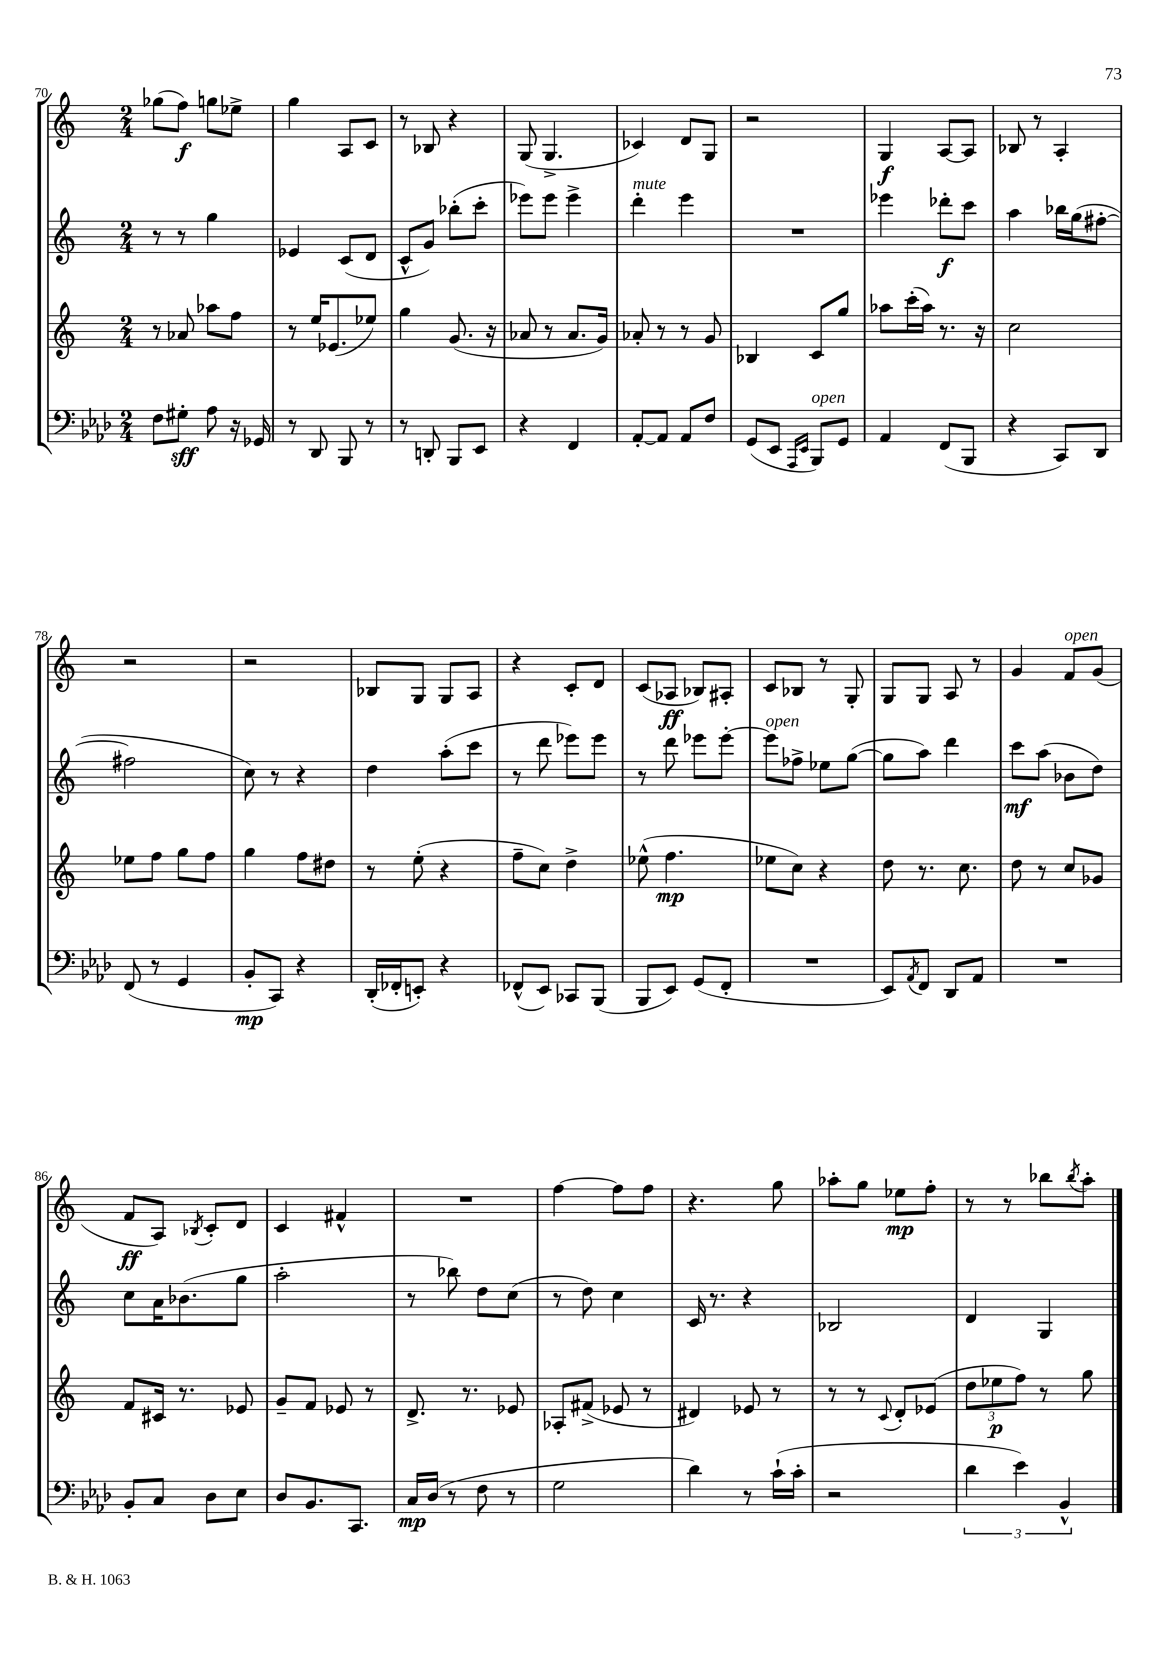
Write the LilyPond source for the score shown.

<<
\new StaffGroup <<
\new Staff = "s0" {
    \clef treble \key c \major \numericTimeSignature \time 2/4
    ges''8( f''8\f) g''8 ees''8-> |
    g''4 a8 c'8 |
    r8 bes8 r4 |
    g8( g4.-> |
    ces'4) d'8 g8 |
    r2 |
    g4\f a8~ a8 |
    bes8 r8 a4-. |
    r2 |
    r2 |
    bes8 g8 g8 a8 |
    r4 c'8-. d'8 |
    c'8( aes8\ff bes8) ais8-. |
    c'8 bes8 r8 g8-. |
    g8 g8 a8 r8 |
    g'4 f'8^\markup { \italic "open" } g'8( |
    f'8\ff a8) \acciaccatura { bes8 } c'8-. d'8 |
    c'4 fis'4-^ |
    R2 |
    f''4~ f''8 f''8 |
    r4. g''8 |
    aes''8-. g''8 ees''8\mp f''8-. |
    r8 r8 bes''8 \acciaccatura { bes''8 } a''8-. \bar "|." |
}
\new Staff = "s1" {
    \clef treble \key c \major \numericTimeSignature \time 2/4
    r8 r8 g''4 |
    ees'4 c'8( d'8 |
    c'8-^ g'8) bes''8-.( c'''8-. |
    ees'''8) ees'''8 ees'''4-> |
    d'''4-.^\markup { \italic "mute" } e'''4 |
    R2 |
    ees'''4 des'''8-.\f c'''8 |
    a''4 bes''16 g''16( fis''8~-. |
    fis''2 |
    c''8) r8 r4 |
    d''4 a''8-.( c'''8 |
    r8 d'''8 ees'''8) ees'''8 |
    r8 d'''8 ees'''8 ees'''8~-. |
    ees'''8^\markup { \italic "open" } fes''8-> ees''8 g''8~( |
    g''8 a''8) d'''4 |
    c'''8\mf a''8( bes'8 d''8) |
    c''8 a'16 bes'8.( g''8 |
    a''2-. |
    r8 bes''8) d''8 c''8( |
    r8 d''8) c''4 |
    c'16 r8. r4 |
    bes2 |
    d'4 g4 \bar "|." |
}
\new Staff = "s2" {
    \clef treble \key c \major \numericTimeSignature \time 2/4
    r8 aes'8 aes''8 f''8 |
    r8 e''16 ees'8.( ees''8) |
    g''4 g'8.( r16 |
    aes'8 r8 aes'8. g'16) |
    aes'8-. r8 r8 g'8 |
    bes4 c'8 g''8 |
    aes''8 c'''16-.( aes''16) r8. r16 |
    c''2 |
    ees''8 f''8 g''8 f''8 |
    g''4 f''8 dis''8 |
    r8 e''8-.( r4 |
    f''8-- c''8) d''4-> |
    ees''8-^( f''4.\mp |
    ees''8 c''8) r4 |
    d''8 r8. c''8. |
    d''8 r8 c''8 ges'8 |
    f'8 cis'16 r8. ees'8 |
    g'8-- f'8 ees'8 r8 |
    d'8.-> r8. ees'8 |
    aes8-. fis'8->( ees'8 r8 |
    dis'4) ees'8 r8 |
    r8 r8 \appoggiatura { c'8 } d'8-. ees'8( |
    \tuplet 3/2 { d''8 ees''8\p f''8) } r8 g''8 \bar "|." |
}
\new Staff = "s3" {
    \clef bass \key aes \major \numericTimeSignature \time 2/4
    f8 gis8-.\sff aes8 r16 ges,16 |
    r8 des,8 bes,,8 r8 |
    r8 d,8-. bes,,8 ees,8 |
    r4 f,4 |
    aes,8~-. aes,8 aes,8 f8 |
    g,8( ees,8 \grace { aes,,16 ees,16 } bes,,8^\markup { \italic "open" }) g,8 |
    aes,4 f,8( bes,,8 |
    r4 c,8) des,8 |
    f,8( r8 g,4 |
    bes,8-.\mp c,8) r4 |
    des,16-.( fes,16-. e,8-.) r4 |
    fes,8-^( ees,8) ces,8 bes,,8( |
    bes,,8 ees,8) g,8( f,8-. |
    R2 |
    ees,8) \acciaccatura { aes,8 } f,8 des,8 aes,8 |
    R2 |
    bes,8-. c8 des8 ees8 |
    des8 bes,8. c,8. |
    c16\mp des16( r8 f8 r8 |
    g2 |
    des'4) r8 c'16-!( c'16-. |
    r2 |
    \tuplet 3/2 { des'4 ees'4) bes,4-^ } \bar "|." |
}
>>
>>
\layout { \context { \Score currentBarNumber = #70 } }
